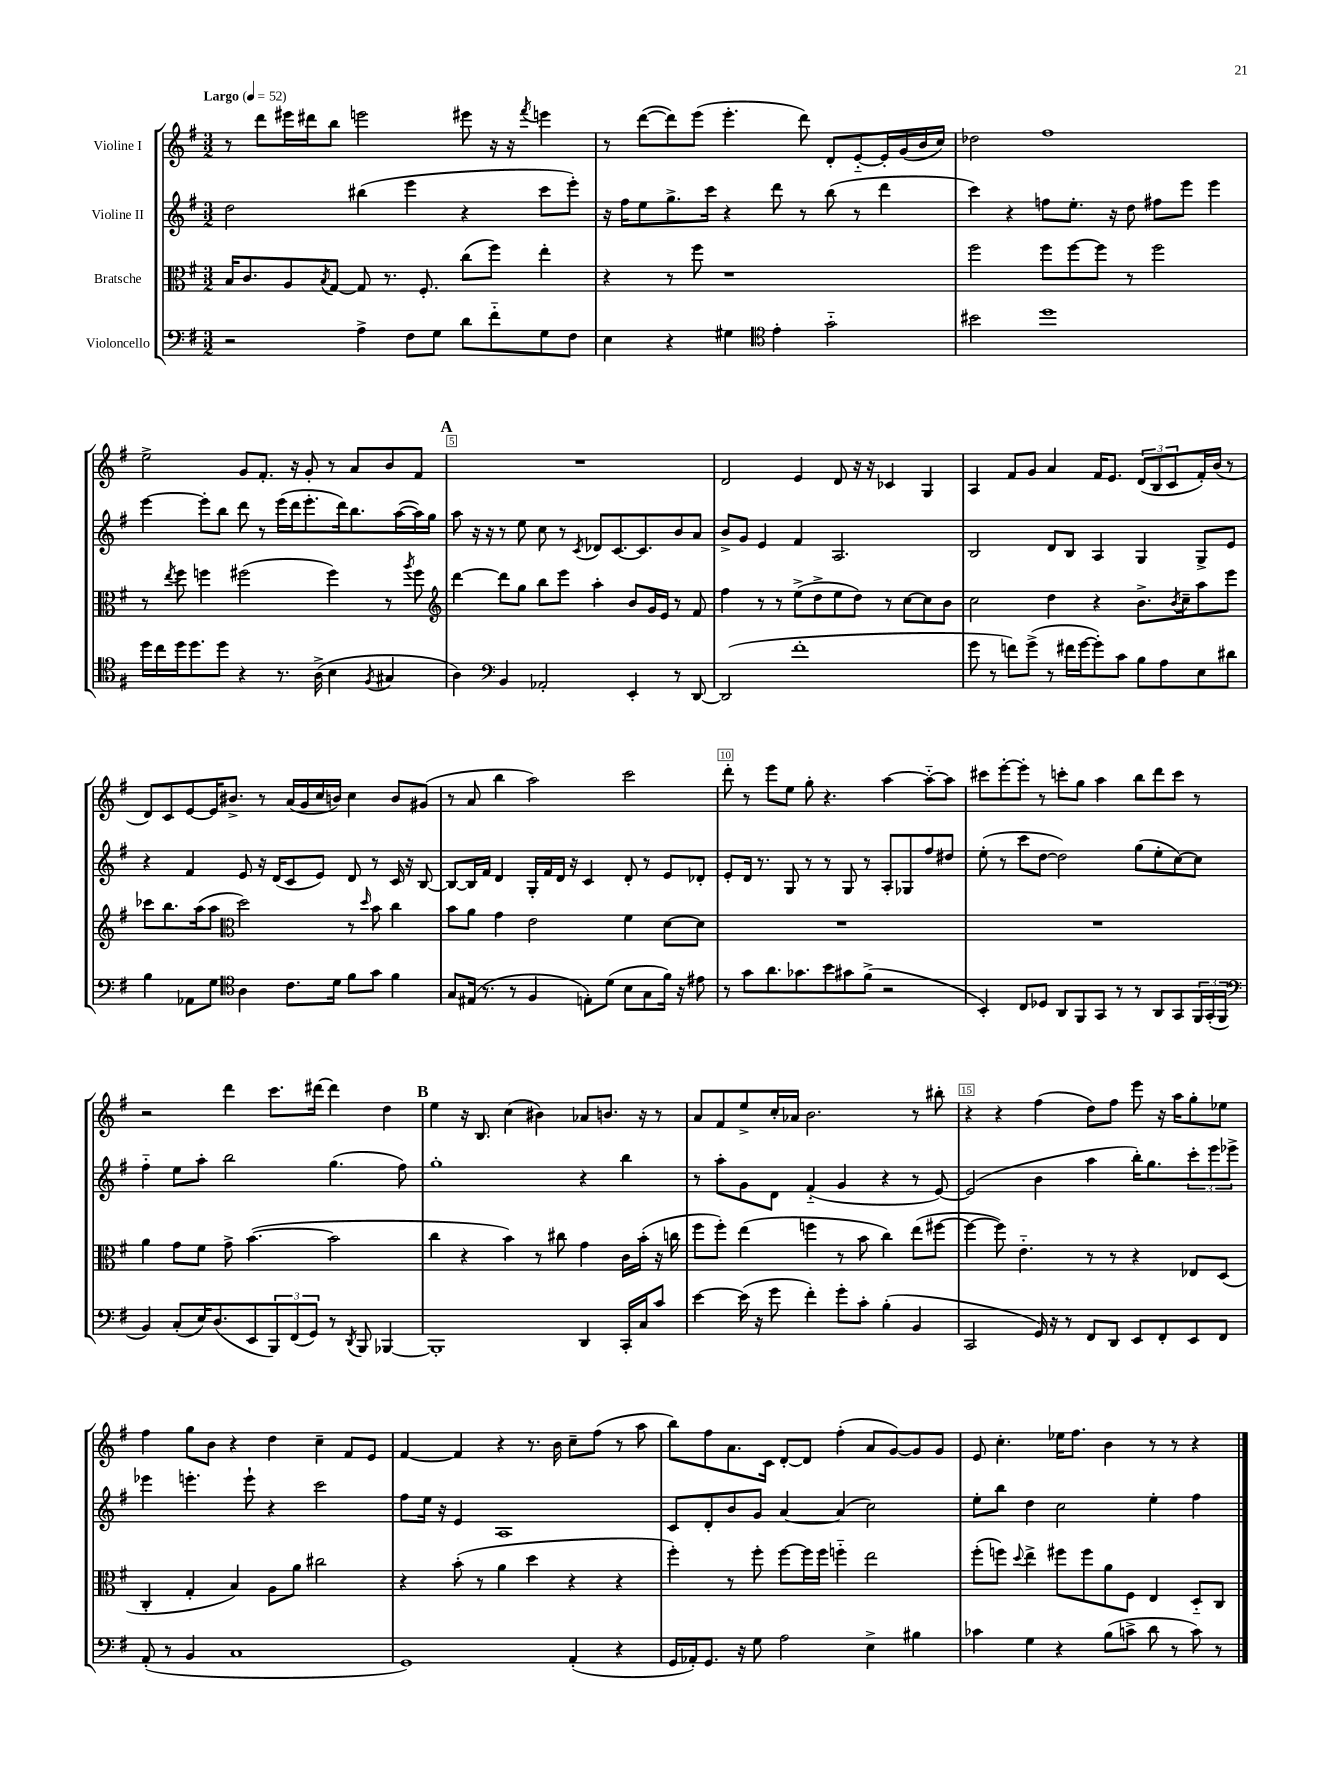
<<
\new StaffGroup <<
\new Staff = "s0" \with { instrumentName = "Violine I" } {
    \clef treble \key g \major \numericTimeSignature \time 3/2 \tempo "Largo" 4 = 52
    r8 d'''8 eis'''16 dis'''16 b''8 e'''2 eis'''8 r16 r16 \acciaccatura { fis'''8 } e'''4 |
    r8 d'''8~( d'''8) e'''8( e'''4.-. d'''8) d'8-. e'8~-_ e'16-. g'16( b'16 c''16) |
    des''2 fis''1 |
    e''2-> g'8 fis'8.-. r16 g'8-. r8 a'8 b'8 fis'8 |
    \mark \markup { \bold "A" } R1. |
    d'2 e'4 d'8 r16 r16 ces'4 g4 |
    a4 fis'8 g'8 a'4 fis'16 e'8. \tuplet 3/2 { d'8( b8 c'8 } fis'16-.) b'16( r8 |
    d'8) c'8 e'8~ e'16 bis'8.-> r8 a'16( g'16 c''16 b'16) c''4 b'8 gis'8( |
    r8 a'8 b''4 a''2) c'''2 |
    d'''8-. r8 e'''8 e''8 g''8-. r4. a''4~ a''8~-_ a''8 |
    cis'''8 e'''8~-. e'''8-. r8 c'''8-. g''8 a''4 b''8 d'''8 c'''8 r8 |
    r2 d'''4 c'''8. dis'''16~ dis'''4 d''4 |
    \mark \markup { \bold "B" } e''4 r16 b8. c''4( bis'4) aes'8 b'8. r16 r8 |
    a'8 fis'8 e''8-> c''16-. aes'16 b'2. r8 bis''8-. |
    r4 r4 fis''4( d''8) fis''8 e'''8 r16 a''16 g''8-. ees''8 |
    fis''4 g''8 b'8 r4 d''4 c''4-- fis'8 e'8 |
    fis'4~ fis'4 r4 r8. b'16 c''8-- fis''8( r8 a''8 |
    b''8) fis''8 a'8. c'16 d'8~-. d'8 fis''4-.( a'8 g'8~) g'8 g'8 |
    e'8 c''4.-. ees''16 fis''8. b'4 r8 r8 r4 \bar "|." |
}
\new Staff = "s1" \with { instrumentName = "Violine II" } {
    \clef treble \key g \major \numericTimeSignature \time 3/2
    d''2 bis''4( e'''4 r4 c'''8 e'''8-.) |
    r16 fis''16 e''8 g''8.-> c'''16 r4 d'''8 r8 b''8( r8 d'''4 |
    c'''4) r4 f''8 e''8.-. r16 d''8 fis''8 e'''8 e'''4 |
    e'''4~ e'''8-. b''8 d'''8 r8 e'''16( d'''16 e'''8.-. d'''16) b''8. a''16~( a''16) g''16 |
    \mark \markup { \bold "A" } a''8 r16 r16 r8 e''8 c''8 r8 \acciaccatura { c'8 } des'8 c'8.~ c'8. b'8 a'8 |
    b'8-> g'8 e'4 fis'4 a2. |
    b2 d'8 b8 a4 g4 g8-> e'8 |
    r4 fis'4 e'8 r16 d'16( c'8 e'8) d'8 r8 c'16 r16 b8~ |
    b8~ b16 fis'16 d'4 g16-. fis'16 d'16 r16 c'4 d'8-. r8 e'8 des'8-. |
    e'8-. d'16 r8. g8 r8 r8 g8 r8 a8-. ges8 fis''8 dis''8 |
    e''8-.( r8 c'''8 d''8~ d''2) g''8( e''8-. c''8~) c''8 |
    fis''4-_ e''8 a''8-. b''2 g''4.( fis''8) |
    \mark \markup { \bold "B" } g''1-. r4 b''4 |
    r8 a''8-. g'8 d'8 fis'4-_( g'4 r4 r8 e'8~) |
    e'2( b'4 a''4 b''16-.) g''8. \tuplet 3/2 { c'''8-. e'''8 ees'''8-> } |
    ees'''4 e'''4.-. e'''8-! r4 c'''2 |
    fis''8 e''16 r16 e'4 a1 |
    c'8 d'8-. b'8 g'8 a'4~ a'4( c''2) |
    e''8-. b''8 d''4 c''2 e''4-. fis''4 \bar "|." |
}
\new Staff = "s2" \with { instrumentName = "Bratsche" } {
    \clef alto \key g \major \numericTimeSignature \time 3/2
    b16 c'8. a8 \acciaccatura { b8 } g8~ g8 r8. fis8.-. c''8( fis''8) e''4-. |
    r4 r8 fis''8 r1 |
    fis''2 fis''8 fis''8~ fis''8 r8 fis''2 |
    r8 \acciaccatura { e''8 } fis''8 f''4 fis''2( fis''4) r8 \acciaccatura { a''8 } fis''8 |
    \mark \markup { \bold "A" } \clef treble d'''4~ d'''8 g''8 b''8 e'''8 a''4-. b'8 g'16 e'16 r8 fis'8 |
    fis''4 r8 r8 e''8->( d''8-> e''8 d''8) r8 c''8~ c''8 b'8 |
    c''2 d''4 r4 b'8.-> \acciaccatura { b'8 } c''16-- a''8 e'''8 |
    ces'''8 b''8. a''16( a''8 \clef alto d''2) r8 \grace { d''16 } b'8 c''4 |
    b'8 a'8 g'4 e'2 fis'4 d'8~ d'8 |
    R1. |
    R1. |
    a'4 g'8 fis'8 g'8-> b'4.~( b'2 |
    \mark \markup { \bold "B" } c''4 r4 b'4) r8 cis''8 g'4 c'16 b'16-.( r16 c''16 |
    fis''8 fis''8-.) e''4( f''4 r8 b'8 c''4) e''8( fis''8~ |
    fis''4~ fis''8) e'4.-_ r8 r8 r4 ees8 d8( |
    c4-. g4-. b4) a8 a'8 cis''2 |
    r4 b'8-.( r8 a'4 d''4 r4 r4 |
    fis''4-.) r8 fis''8-. fis''8~ fis''16 fis''16 f''4-_ e''2 |
    fis''8-.( f''8) \appoggiatura { d''8 } e''4-> fis''8 fis''8 a'8 fis8 e4 d8-_ c8 \bar "|." |
}
\new Staff = "s3" \with { instrumentName = "Violoncello" } {
    \clef bass \key g \major \numericTimeSignature \time 3/2
    r2 a4-> fis8 g8 d'8 fis'8-_ g8 fis8 |
    e4 r4 gis4 \clef tenor e'4-. g'2-_ |
    bis'2 d''1 |
    d''16 c''16 d''16 d''8. d''8 r4 r8. a16->( b4 \acciaccatura { fis8 } gis4 |
    \mark \markup { \bold "A" } a4) \clef bass b,4 aes,2-. e,4-. r8 d,8~ |
    d,2( fis'1-. |
    g'8 r8 f'8) g'8->( r8 fis'16 g'16~ g'8-.) c'8 b8 a8 e8 dis'8 |
    b4 aes,8 g8 \clef tenor a4 c'8. d'16 fis'8 g'8 fis'4 |
    g8 eis16( r8. r8 fis4 e8-.) d'8( b8 g8 fis'16) r16 eis'8 |
    r8 g'8 a'8. ges'8. b'8 gis'8 fis'8->( r2 |
    b,4-.) c8 des8 a,8 fis,8 g,8 r8 r8 a,8 g,8 \tuplet 3/2 { fis,16 g,16-.( fis,16 } |
    \clef bass b,4) c8-.( e16) d8.( e,8 \tuplet 3/2 { b,,8) fis,8( g,8) } r8 \acciaccatura { d,8 } b,,8 bes,,4~ |
    \mark \markup { \bold "B" } bes,,1-. d,4 c,16-. c16 c'8 |
    e'4~ e'16( r16 g'8 fis'4-.) g'8-. c'8-. b4-.( b,4 |
    c,2 g,16) r16 r8 fis,8 d,8 e,8 fis,8-. e,8 fis,8 |
    a,8-.( r8 b,4 c1 |
    g,1) a,4-.( r4 |
    g,16 aes,16-.) g,8. r16 g8 a2 e4-> bis4 |
    ces'4 g4 r4 b8( c'8-> d'8 r8 c'8) r8 \bar "|." |
}
>>
>>
\layout { \context { \Score \override BarNumber.break-visibility = ##(#f #t #t) barNumberVisibility = #(every-nth-bar-number-visible 5) \override BarNumber.stencil = #(make-stencil-boxer 0.1 0.3 ly:text-interface::print) } }
